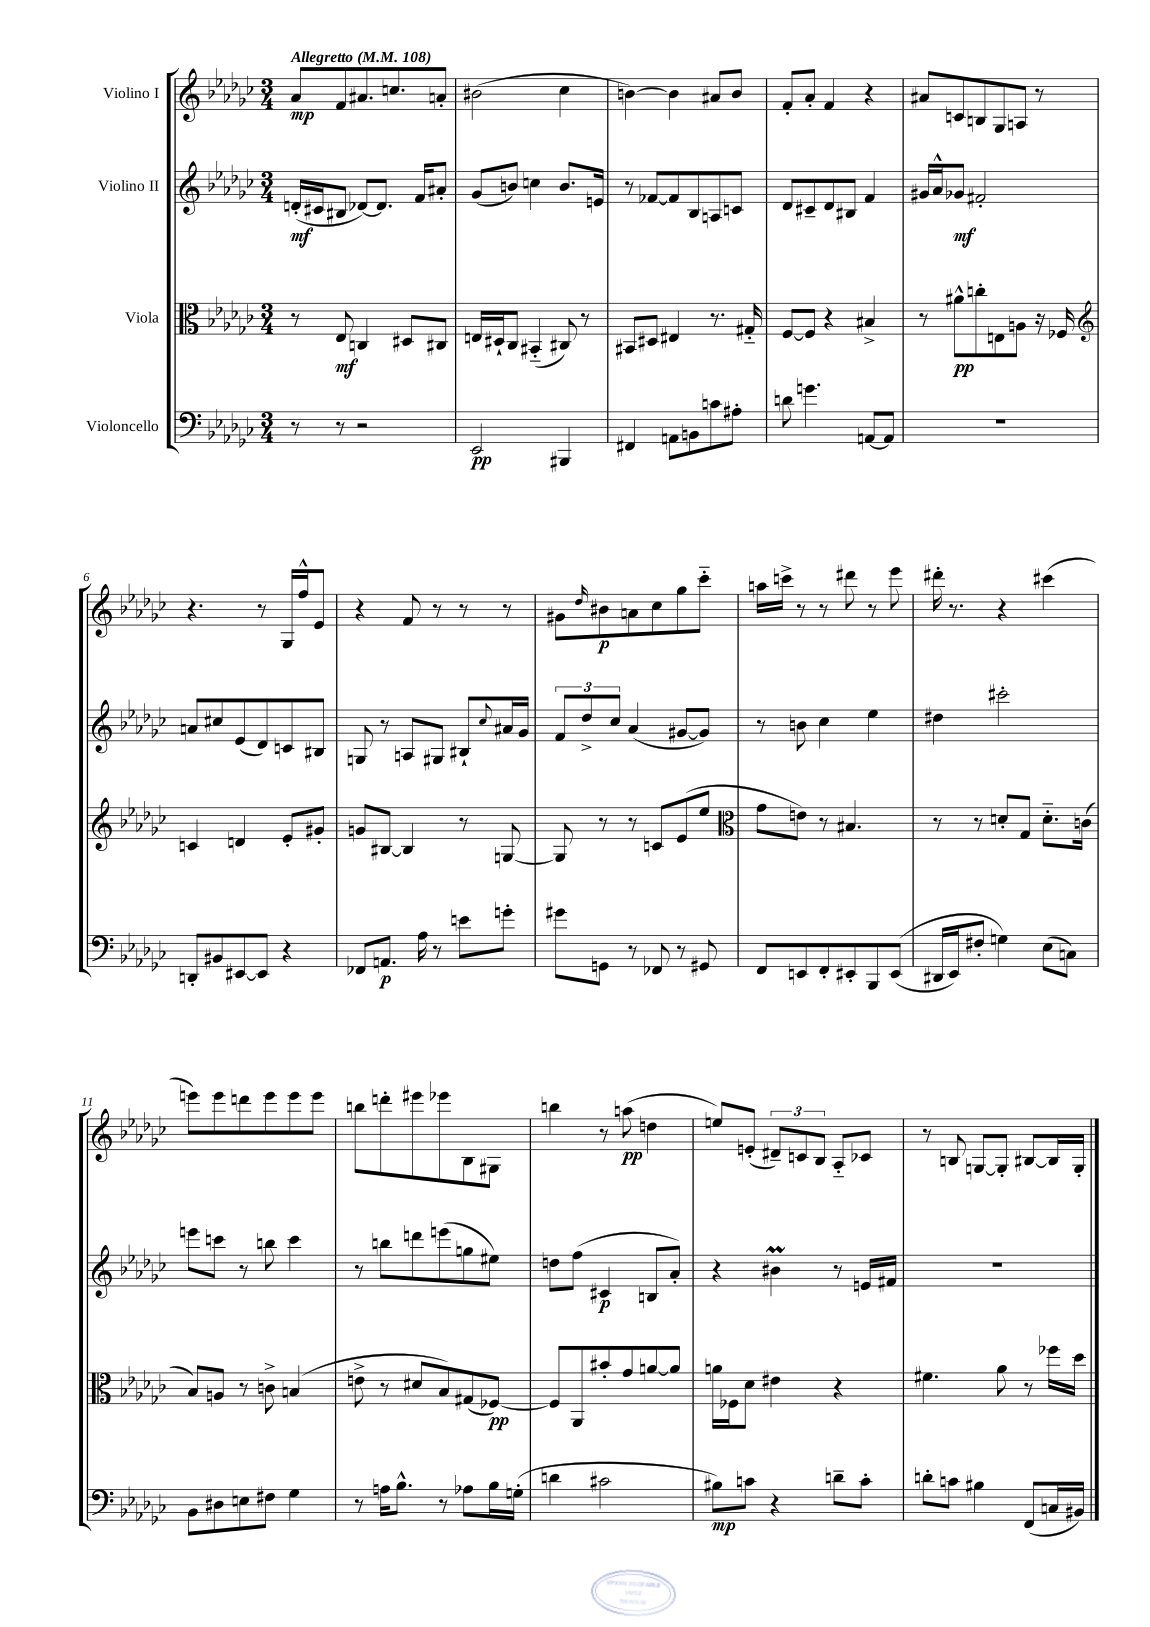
<<
\new StaffGroup <<
\new Staff = "s0" \with { instrumentName = "Violino I" } {
    \clef treble \key ges \major \numericTimeSignature \time 3/4 \tempo "Allegretto" 4 = 108
    aes'8\mp f'8 ais'8. c''8. a'8-. |
    bis'2( ces''4 |
    b'4~) b'4 ais'8 b'8 |
    f'8-. aes'8-. f'4 r4 |
    ais'8 c'8 b8 ges8 a8 r8 |
    r4. r8 ges16 f''16-^ ees'8 |
    r4 f'8 r8 r8 r8 |
    gis'8 \grace { des''16 } bis'8\p a'8 ces''8 ges''8 ces'''8-_ |
    a''16 c'''16-> r8 r8 dis'''8 r8 ees'''8 |
    dis'''16-. r8. r4 cis'''4( |
    e'''8) e'''8 d'''8 e'''8 e'''8 e'''8 |
    b''8 d'''8-. eis'''8 ees'''8 bes8 gis8 |
    b''4 r8 a''8\pp( d''4 |
    e''8) e'8-.( \tuplet 3/2 { dis'8--) c'8 bes8 } aes8-_ ces'8 |
    r8 b8 g8~ g8-. bis8~ bis16 g16-. \bar "|." |
}
\new Staff = "s1" \with { instrumentName = "Violino II" } {
    \clef treble \key ges \major \numericTimeSignature \time 3/4
    d'16-.\mf( cis'16 bis8 des'8~) des'8. f'16 ais'8-. |
    ges'8( b'8) c''4 b'8. e'16 |
    r8 fes'8~ fes'8 bes8 a8 c'8 |
    des'8 cis'8-- des'8 bis8 f'4 |
    gis'16 aes'16-^ ges'8\mf fis'2-. |
    a'8 cis''8 ees'8( des'8) c'8 bis8 |
    g8 r8 a8 gis8 bis8-! \appoggiatura { ces''8 } ais'16 ges'16 |
    \tuplet 3/2 { f'8 des''8-> ces''8 } aes'4( gis'8~ gis'8) |
    r8 b'8 ces''4 ees''4 |
    dis''4 cis'''2-. |
    e'''8 c'''8 r8 b''8 c'''4 |
    r8 b''8 d'''8 e'''8( g''8 eis''8) |
    d''8 f''8( cis'4\p b8 aes'8-.) |
    r4 bis'4\prall r8 e'16 fis'16 |
    R2. \bar "|." |
}
\new Staff = "s2" \with { instrumentName = "Viola" } {
    \clef alto \key ges \major \numericTimeSignature \time 3/4
    r8 ees8\mf c4 dis8 cis8 |
    e16 dis16-! ces8 bis,4-_( cis8) r8 |
    bis,8 dis8 eis4 r8. gis16-_ |
    f8~ f8 r4 bis4-> |
    r8 ais'8-^\pp c''8-. e8 a8 r16 fes16 |
    \clef treble c'4 d'4 ees'8-. gis'8-. |
    g'8 bis8~ bis4 r8 g8~ |
    g8 r8 r8 c'8 ees'8( ees''8 |
    \clef alto ges'8 e'8) r8 bis4. |
    r8 r8 d'8-. ges8 d'8.-_ c'16( |
    bes8) a8 r8 c'8-> b4( |
    e'8-> r8 dis'8 bes8) gis8( fes8~\pp) |
    fes8 aes,8 bis'8-. ges'8 a'8~ a'8 |
    a'16 fes16 des'8 eis'4 r4 |
    fis'4. aes'8 r8 fes''16 des''16 \bar "|." |
}
\new Staff = "s3" \with { instrumentName = "Violoncello" } {
    \clef bass \key ges \major \numericTimeSignature \time 3/4
    r8 r8 r2 |
    ees,2\pp bis,,4 |
    fis,4 a,8 b,8 c'8 ais8-. |
    d'8 g'4. a,8~ a,8 |
    R2. |
    d,8-. bis,8 eis,8~ eis,8 r4 |
    fes,8 a,8.\p aes16 r8 e'8 g'8-. |
    gis'8 g,8 r8 fes,8 r8 gis,8 |
    f,8 e,8 f,8-. eis,8-. bes,,8 eis,8(\( |
    dis,16 ees,16) fis8-. g4\) ees8( c8) |
    bes,8 dis8 e8 fis8 ges4 |
    r8 a16 bes8.-^ r8 aes8 bes16 g16-.( |
    d'4 cis'2 |
    bis8\mp) c'8 r4 d'8-- c'8-. |
    d'8-. c'8 bis4 f,8( c16 bis,16) \bar "|." |
}
>>
>>
